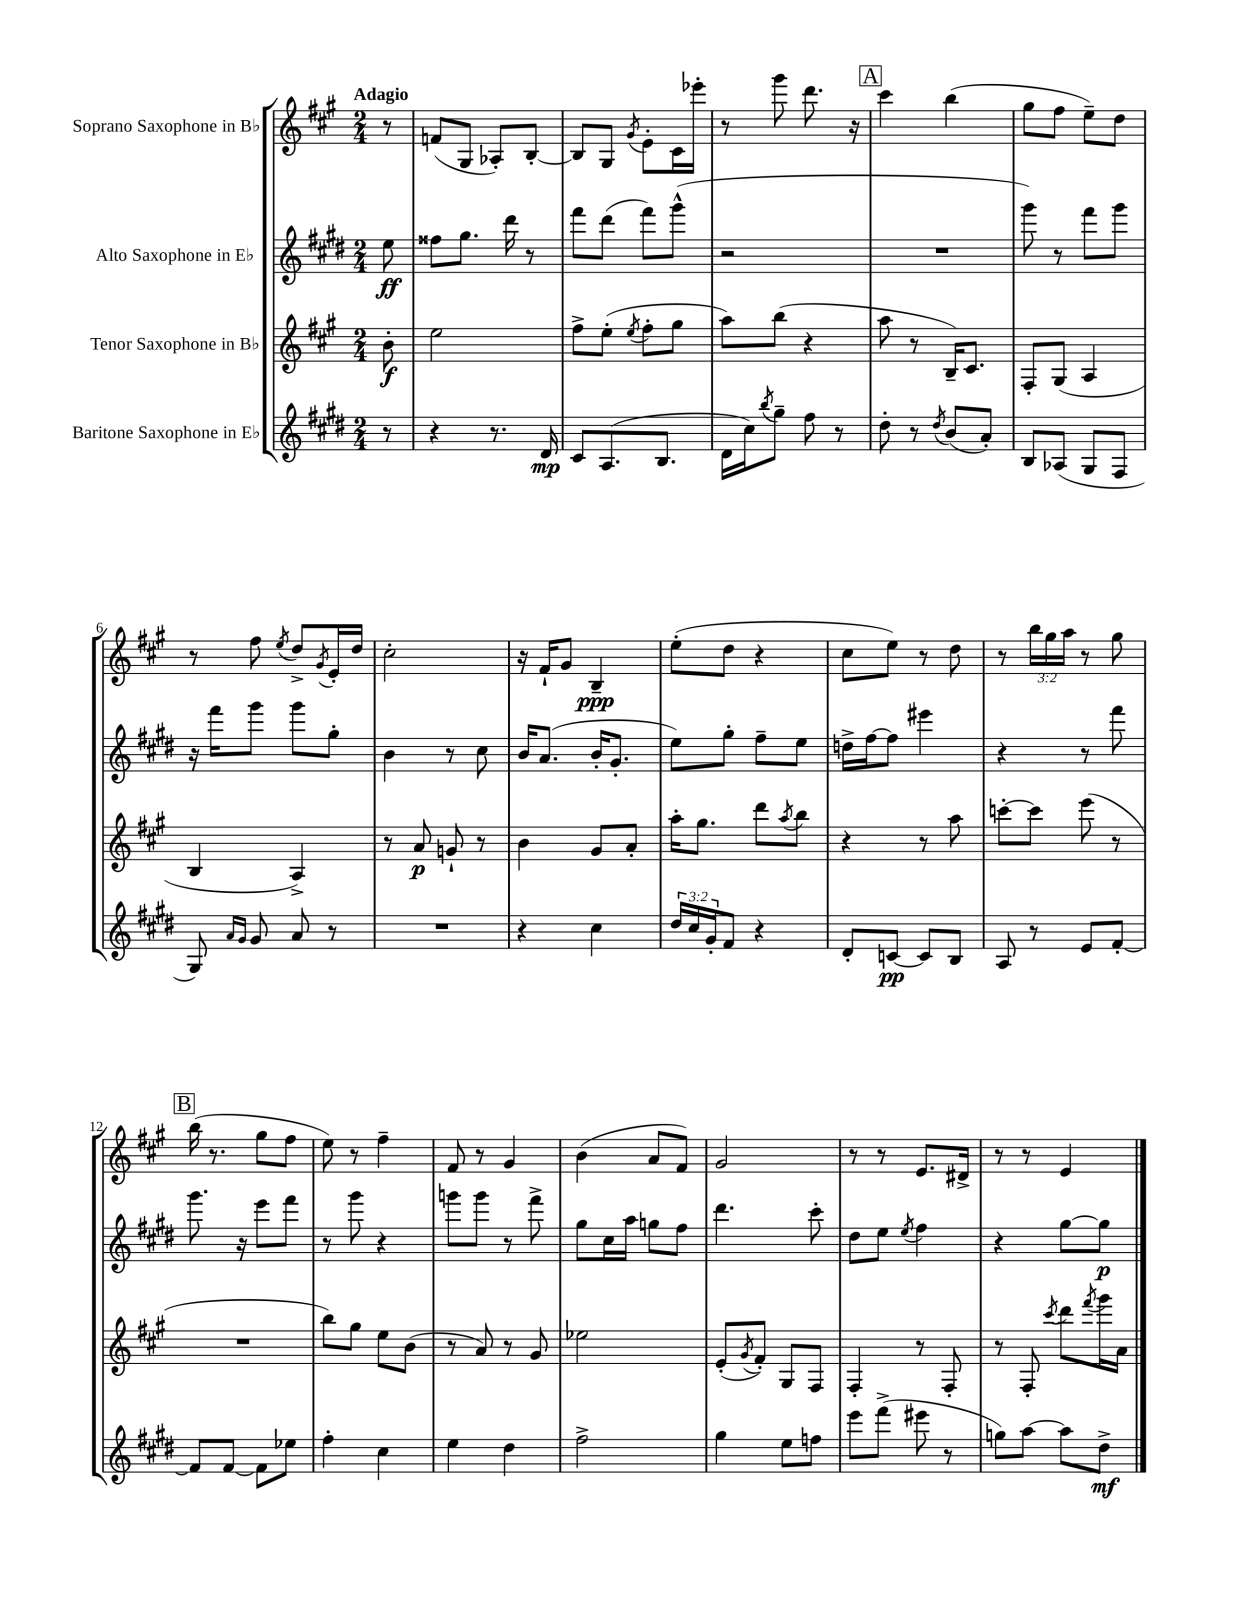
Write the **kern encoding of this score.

**kern	**kern	**kern	**kern
*staff4	*staff3	*staff2	*staff1
*clefG2	*clefG2	*clefG2	*clefG2
*k[f#c#g#d#]	*k[f#c#g#]	*k[f#c#g#d#]	*k[f#c#g#]
*M2/4	*M2/4	*M2/4	*M2/4
8r	8b'	8ee	8r
=	=	=	=
4r	2ee	8ff##	(8f
.	.	8.gg#	8G#
8.r	.	.	8A-')
.	.	16ddd#	.
.	.	8r	[8B'
16d#	.	.	.
=	=	=	=
8c#	8ff#^	8fff#	8B]
(8.A	(8ee'	(8ddd#	8G#
.	8qee	.	8qg#
.	8ff#'	8fff#)	8e'
8.B	.	.	.
.	8gg#	(8ggg#^^	16c#
.	.	.	16eee-'
=	=	=	=
16d#	8aa)	2r	8r
16cc#)	.	.	.
8qbb	.	.	.
8gg#~	(8bb	.	8ggg#
8ff#	4r	.	8.ddd
8r	.	.	.
.	.	.	16r
=	=	=	=
8dd#'	8aa	2r	4ccc#
8r	8r	.	.
8qdd#	.	.	.
(8b	16B~)	.	(4bb
.	8.c#	.	.
8a')	.	.	.
=	=	=	=
8B	8F#'	8ggg#)	8gg#
(8A-	(8G#	8r	8ff#
8G#	4A	8fff#	8ee~)
8F#	.	8ggg#	8dd
=	=	=	=
8G#)	4B	16r	8r
.	.	16fff#	.
16qqa	.	.	.
16qqg#	.	.	.
8g#	.	8ggg#	8ff#
.	.	.	8qee
8a	4A^)	8ggg#	8dd^
.	.	.	8qg#
8r	.	8gg#'	16e'
.	.	.	16dd
=	=	=	=
2r	8r	4b	2cc#'
.	8a	.	.
.	8g`	8r	.
.	8r	8cc#	.
=	=	=	=
4r	4b	16b	16r
.	.	(8.a	16f#`
.	.	.	8g#
4cc#	8g#	16b'	4B~
.	.	8.g#'	.
.	8a'	.	.
=	=	=	=
24dd#	16aa'	8ee)	(8ee'
24cc#	.	.	.
.	8.gg#	.	.
24g#'	.	.	.
8f#	.	8gg#'	8dd
4r	8ddd	8ff#~	4r
.	8qaa	.	.
.	8bb	8ee	.
=	=	=	=
8d#'	4r	16dd^	8cc#
.	.	[16ff#	.
[8c	.	8ff#]	8ee)
8c]	8r	4eee#	8r
8B	8aa	.	8dd
=	=	=	=
8A	[8ccc'	4r	8r
8r	8ccc]	.	24bb
.	.	.	24gg#
.	.	.	24aa
8e	(8eee	8r	8r
[8f#'	8r	8fff#	8gg#
=	=	=	=
8f#]	2r	8.ggg#	(16bb
.	.	.	8.r
[8f#	.	.	.
.	.	16r	.
8f#]	.	8eee	8gg#
8ee-	.	8fff#	8ff#
=	=	=	=
4ff#'	8bb)	8r	8ee)
.	8gg#	8ggg#	8r
4cc#	8ee	4r	4ff#~
.	(8b	.	.
=	=	=	=
4ee	8r	8ggg	8f#
.	8a)	8ggg	8r
4dd#	8r	8r	4g#
.	8g#	8fff#^	.
=	=	=	=
2ff#^	2ee-	8gg#	(4b
.	.	16cc#	.
.	.	16aa	.
.	.	8gg	8a
.	.	8ff#	8f#)
=	=	=	=
4gg#	(8e'	4.ddd#	2g#
.	8qg#	.	.
.	8f#')	.	.
8ee	8G#	.	.
8ff	8F#	8ccc#'	.
=	=	=	=
8eee	4F#'	8dd#	8r
(8fff#^	.	8ee	8r
.	.	8qee	.
8eee#	8r	4ff#	8.e
8r	8F#'	.	.
.	.	.	16d#^
=	=	=	=
8gg)	8r	4r	8r
[8aa	8F#'	.	8r
.	8qccc#	.	.
8aa]	8ddd	[8gg#	4e
.	8qfff#	.	.
8dd#^	16ggg#	8gg#]	.
.	16a	.	.
==	==	==	==
*-	*-	*-	*-
